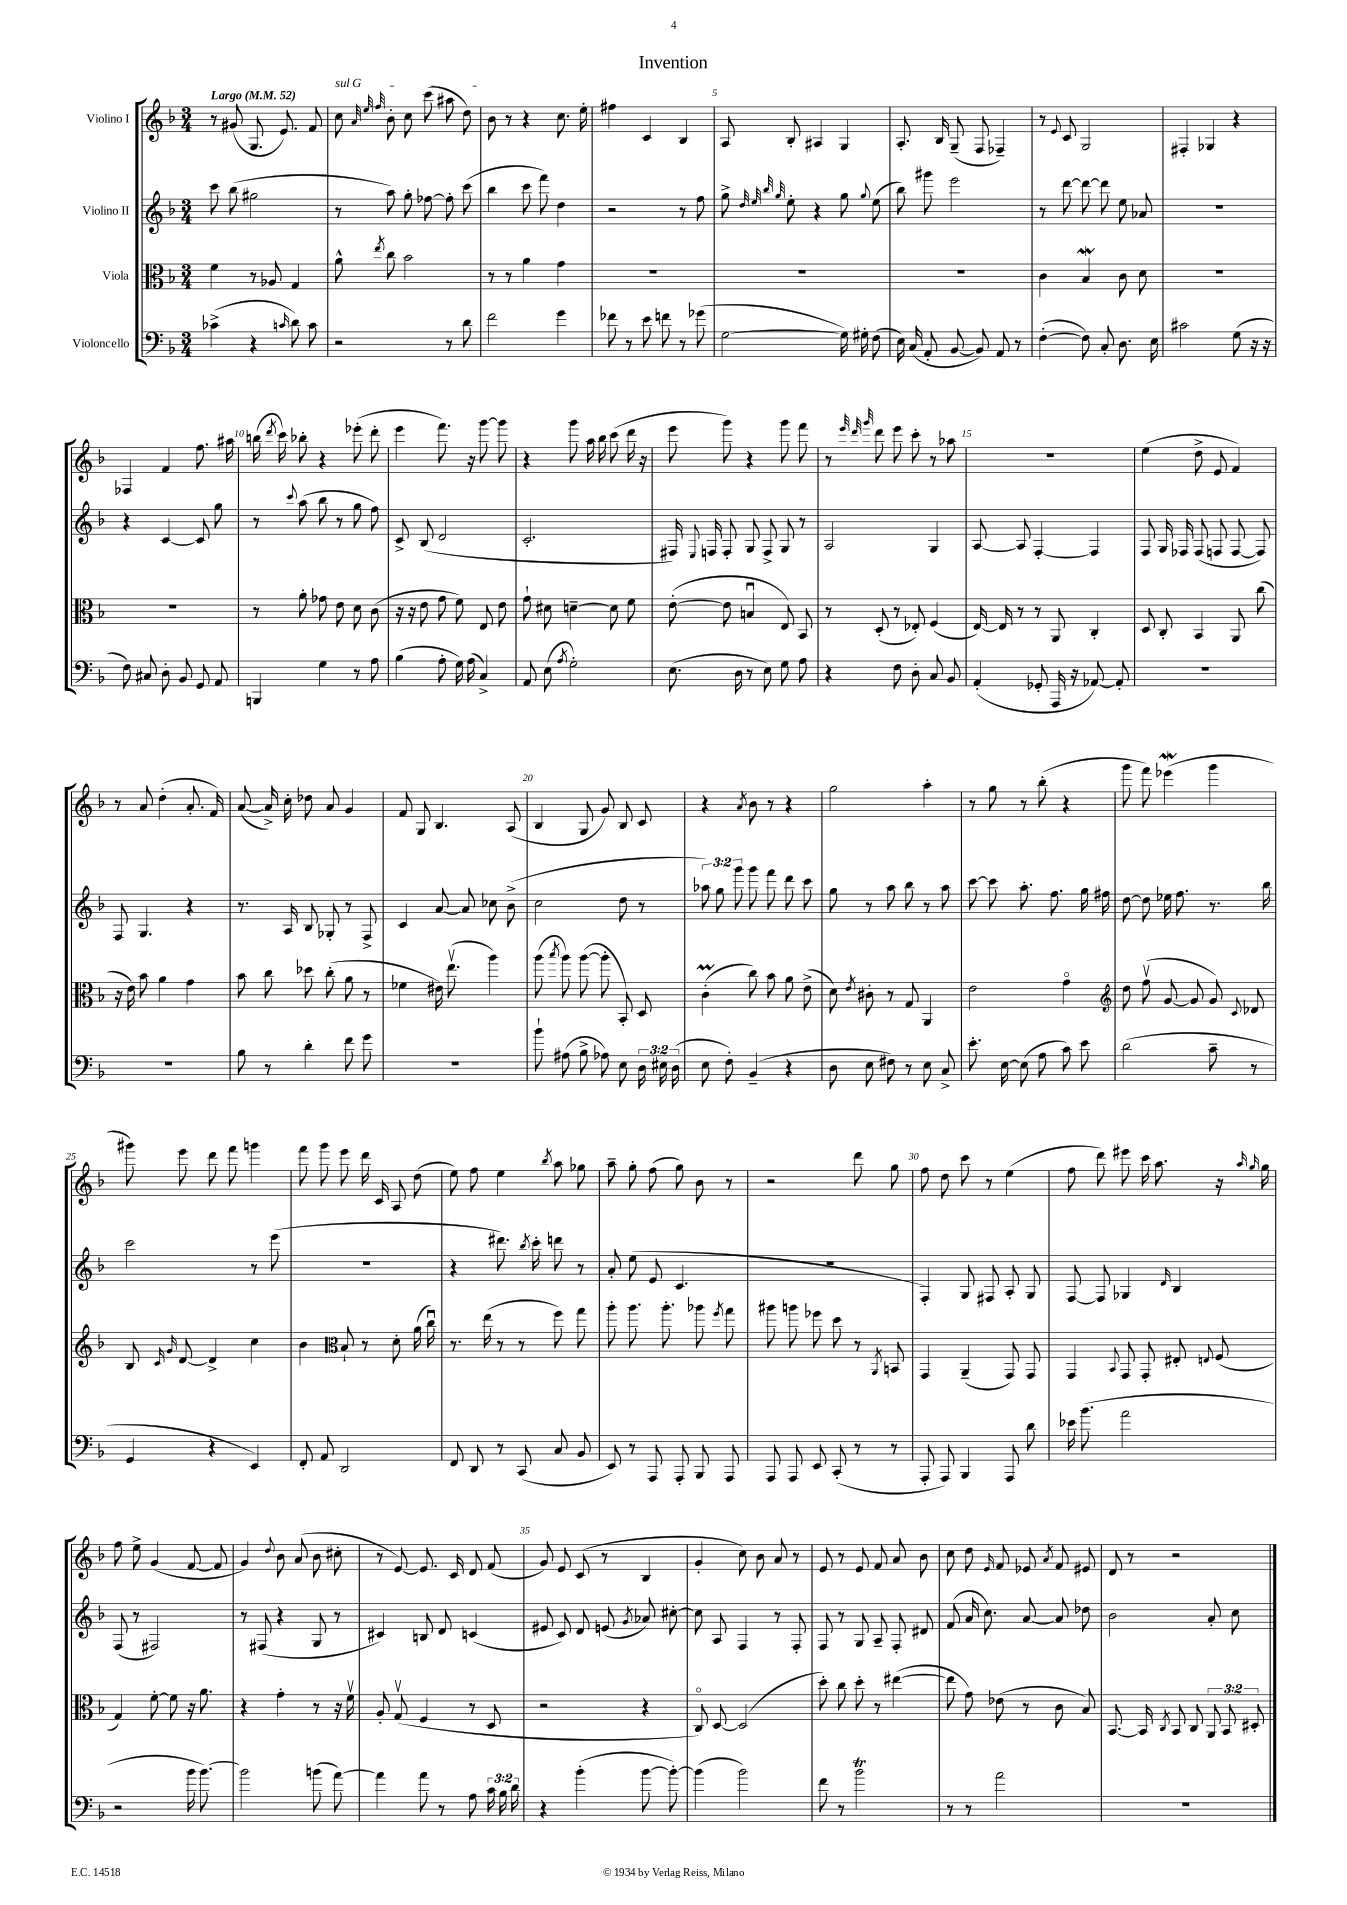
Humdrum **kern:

**kern	**kern	**kern	**kern
*staff4	*staff3	*staff2	*staff1
*clefF4	*clefC3	*clefG2	*clefG2
*k[b-]	*k[b-]	*k[b-]	*k[b-]
*M3/4	*M3/4	*M3/4	*M3/4
*MM52	*MM52	*MM52	*MM52
(4c-^	4f	8ccc	8r
.	.	(8bb-	(8g#
4r	8r	2gg#	8.G
.	8A-	.	.
.	.	.	8.e)
16qqc	.	.	.
8d)	4G	.	.
8c	.	.	8f
=	=	=	=
2r	8a^^	8r	8cc
.	.	.	32qqa
.	.	.	32qqee
.	8qee	.	32qqff
.	8cc	8aa)	8b-'
.	2b-	8gg'	8cc
.	.	[8ff-	(8ccc
8r	.	8ff-']	8aa#
8d	.	(8ccc	8dd)
=	=	=	=
2f	8r	4bb-	8b-
.	8r	.	8r
.	4a	8ccc	4r
.	.	8fff)	.
4g	4g	4dd	8.cc
.	.	.	16ee'
=	=	=	=
8f-	2.r	2r	4ff#
8r	.	.	.
8e	.	.	4c
8f	.	.	.
8r	.	8r	4B-
(8g-	.	8ff	.
=	=	=	=
[2G	2.r	8gg^	8A
.	.	32qqdd	.
.	.	32qqee	.
.	.	32qqbb-	.
.	.	32qqgg	.
.	.	8ee'	8B-'
.	.	4r	4A#
16G])	.	8gg	4G
16G#'	.	.	.
.	.	8qqgg	.
(8F	.	(8ee	.
=	=	=	=
16E)	2.r	8bb-)	8.A'
(16C	.	.	.
8AA'	.	8ggg#	.
.	.	.	16B-
[8BB-	.	2eee	(8G~
8BB-])	.	.	8F
8AA	.	.	4F-~)
8r	.	.	.
=	=	=	=
([4F'	4c	8r	8r
.	.	.	8qqe
.	.	[8ddd	8c
8F])	4B-	8ddd_	2G
8C'	.	8ddd]	.
8.D	8c	8ee	.
.	8d	8a-	.
16E	.	.	.
=	=	=	=
2c#	2.r	2.r	4F#'
.	.	.	4G-
(8G	.	.	4r
16r	.	.	.
16r	.	.	.
=	=	=	=
8F)	2.r	4r	4F-
8C#	.	.	.
8D'	.	[4c	4f
8BB-	.	.	.
8GG	.	8c]	8.ff
8AA	.	8gg	.
.	.	.	16aa#
=	=	=	=
4BBB	8r	8r	(16bb
.	.	.	8qddd
.	.	.	16ccc)
.	.	8qqccc	.
.	8a'	(8aa	8bb-'
4G	8g-	8bb-	4r
.	8e	8r	.
8r	8d	8gg	(8eee-'
8A	(8c	8ff)	8ddd'
=	=	=	=
(4B-	16r	8c^	4eee
.	16r	.	.
.	8e	(8B-	.
8A'	8g	2d	8.fff)
16G)	8f)	.	.
(16A	.	.	16r
4C^)	8E	.	[8ggg
.	8e	.	8ggg]
=	=	=	=
8AA	8g`	2.c'	4r
(8E	8d#	.	.
8qA	.	.	.
2G')	[4d~	.	8ggg
.	.	.	16aa
.	.	.	16bb-
.	8d]	.	(8ccc
.	8f	.	16ddd
.	.	.	16r
=	=	=	=
(8.E	([8e'	16F#)	8eee
.	.	8qqE	.
.	.	16F	.
.	8e]	8F'	8ggg)
16D	.	.	.
8r	4Bu	8G	4r
8E)	.	8F^	.
8G	8E)	8G	8ggg
8A	8BB-	8r	8fff
=	=	=	=
4r	8r	2A	8r
.	.	.	32qqeee
.	.	.	32qqddd
.	.	.	32qqggg
.	(8D'	.	8ddd
8F	8r	.	8eee
8D'	8E-')	.	8ccc'
8C	(4F	4G	8r
8BB-	.	.	8aa-
=	=	=	=
(4AA'	[16E)	[8A	2.r
.	16E]	.	.
.	8r	8A]	.
8GG-'	8r	[4F'	.
16AAA	8AA	.	.
16r	.	.	.
[8AA-)	4C'	4F]	.
8AA-']	.	.	.
=	=	=	=
2.r	8D	8F	(4ee
.	8C'	16G	.
.	.	16F-	.
.	4BB-	(8F-	8dd^
.	.	8F	8e
.	8AA	[8F	4f)
.	(8cc	8F])	.
=	=	=	=
2.r	16r	8F	8r
.	16e)	.	.
.	8b-	4.G	8a
.	4a	.	(4dd'
.	4g	4r	8.a'
.	.	.	16f)
=	=	=	=
8B-	8b-	8.r	([8a
8r	8cc	.	16a^])
.	.	16A	16cc'
4d'	8dd-	8B-	8dd-
.	(8cc'	8G-'	8a
8f	8a	8r	4g
8g	8r	8F^	.
=	=	=	=
2.r	4f-	4c	8f
.	.	.	8G
.	16e#)	[8a	4.B-
.	(8.eev	.	.
.	.	8a]	.
.	4aa)	8cc-	.
.	.	(8b-^	(8A
=	=	=	=
8b-`	(8aa	2cc	4B-
.	8qbb-	.	.
(8A#	8aa)	.	.
8B-^	([8aa	.	8G
8A-)	8aa']	.	8g)
8E	8BB-')	8dd	8B-
24D	8D	8r	8c
24E#	.	.	.
(24D	.	.	.
=	=	=	=
8E	(4c'	12aa-)	4r
.	.	12gg	.
8F')	.	.	.
.	.	12ggg	.
.	.	.	8qa
(4BB-~	8cc)	8ggg	8b-
.	8b-	8fff	8r
4r	8a	8ddd	4r
.	(8e^	8ccc	.
=	=	=	=
8D	8d)	8gg	2gg
.	8qe	.	.
8E	8c#'	8r	.
8F#)	8r	8aa	.
8r	8G	8bb-	.
8E	4AA	8r	4aa'
8C^	.	8aa	.
=	=	=	=
8.e'	2e	[8ccc	8r
.	.	8ccc]	8gg
[16E	.	.	.
(8E]	.	8.aa'	8r
8A	.	.	(8bb-'
.	.	8.ff	.
8c)	4go	.	4r
8e	.	16gg	.
.	.	16ff#	.
=	=	=	=
*	*clefG2	*	*
(2d	8dd	[8dd	8ggg
.	(8ffv	8dd]	8fff)
.	[8g	16ee-	(4eee-
.	.	8.ff	.
.	8g]	.	.
8c~	8g)	8.r	4ggg
.	8qqc	.	.
8r	8d-	.	.
.	.	16bb-	.
=	=	=	=
4GG	8B-	2ccc	8ggg#)
.	16qqc	.	.
.	16qqg	.	.
.	[8d	.	8eee
4r	4d^]	.	8ddd
.	.	.	8fff
4EE)	4cc	8r	4ggg
.	.	(8eee	.
=	=	=	=
8FF'	4b-	2.r	8fff
8AA	.	.	8ggg
*	*clefC3	*	*
2DD	8B-`	.	8eee
.	8r	.	16ddd
.	.	.	16c
.	8d'	.	8A
.	(16a	.	(8dd
.	16ccu)	.	.
=	=	=	=
8FF	8.r	4r	8ee)
8DD	.	.	8ff
.	(16ee	.	.
8r	8r	8.ddd#)	4ee
(8CC	8r	.	.
.	.	8qbb-	.
.	.	16ccc'	.
.	.	.	8qbb-
8C	8ff)	8ddd	8aa
8BB-	8gg	8r	8gg-
=	=	=	=
8EE)	8aa'	8a'	8aa~
8r	8.aa	(8ee	8gg'
8AAA	.	8e	(8ff
.	8.aa'	.	.
8AAA'	.	4.c	8gg)
8BBB-	8aa-	.	8b-
.	8qff	.	.
8AAA	8gg	.	8r
=	=	=	=
8AAA	8aa#	2.r	2r
8AAA	8aa	.	.
8EE	8ff-	.	.
(8CC'	8dd	.	.
8r	8r	.	8ddd
.	8qAA	.	.
8r	8BB	.	8gg
=	=	=	=
8AAA'	4GG	4F')	8ff
8AAA)	.	.	8dd
4BBB-	(4AA~	8G	8ccc
.	.	8F#	8r
8AAA	8GG)	8A'	(4ee
8d	8GG	8G	.
=	=	=	=
16e-	4GG	[8F	8ff
(8.b-	.	.	.
.	.	8F]	8ddd)
.	8qqBB-	.	.
2a	8GG	4G-	8eee#
.	8GG'	.	16ccc
.	.	.	8.aa
.	.	16qqd	.
.	8E#'	4B-	.
.	8qqE	.	.
.	(8F	.	16r
.	.	.	16qqaa
.	.	.	16qqgg
.	.	.	16gg
=	=	=	=
2r	4G)	(8F	8ff
.	.	8r	8ee^
.	[8f'	2F#)	(4g
.	8f]	.	.
16b-	16r	.	[8f
[8.b-)	8.a	.	.
.	.	.	8f]
=	=	=	=
2b-]	4r	8r	4g)
.	.	(8F#	.
.	.	.	8qqdd
.	4g'	4r	8b-
.	.	.	(8a
(8b	8r	8G	8b-
[8a)	16r	8r	8cc#'
.	16fv	.	.
=	=	=	=
4a]	8A'	4c#)	8r
.	(8Gv	.	[8e)
8a	4F	8B	8.e]
8r	.	8d	.
.	.	.	16c
8A	8r	(4c	8d
24c	8D	.	(8f
24B-	.	.	.
24d	.	.	.
=	=	=	=
4r	2r	8e#	8g)
.	.	8c)	8e
(4b-'	.	8d	(8c
.	.	(8e	8r
.	.	8qg	.
[8b-	4r	8a-)	4B-
8b-'_)	.	[8cc#'	.
=	=	=	=
(4b-]	8Co)	8cc#]	4g'
.	[8D	8A	.
2b-)	(2D]	4F	8cc)
.	.	.	8b-
.	.	8r	8a
.	.	8F'	8r
=	=	=	=
8f	8dd')	8F	8e
8r	8cc	8r	8r
2b-	8dd'	8G	8e
.	8r	8A~	8f
.	([4ee#	8F'	8a
.	.	8d#	8b-
=	=	=	=
8r	8ee#]	(8f	8cc
8r	8g)	16a	8dd
.	.	8.cc)	.
.	.	.	16qqe
2a	(8e-	.	8f
.	8r	[8a	8e-
.	.	.	8qa
.	8c	8a]	8f
.	8B-)	8dd-	8e#
=	=	=	=
2.r	[8.BB-	2b-	8d
.	.	.	8r
.	16BB-]	.	.
.	8qC	.	.
.	8BB-	.	2r
.	8C	.	.
.	12AA	8a'	.
.	12BB-	.	.
.	.	8cc	.
.	12D#'	.	.
==	==	==	==
*-	*-	*-	*-
